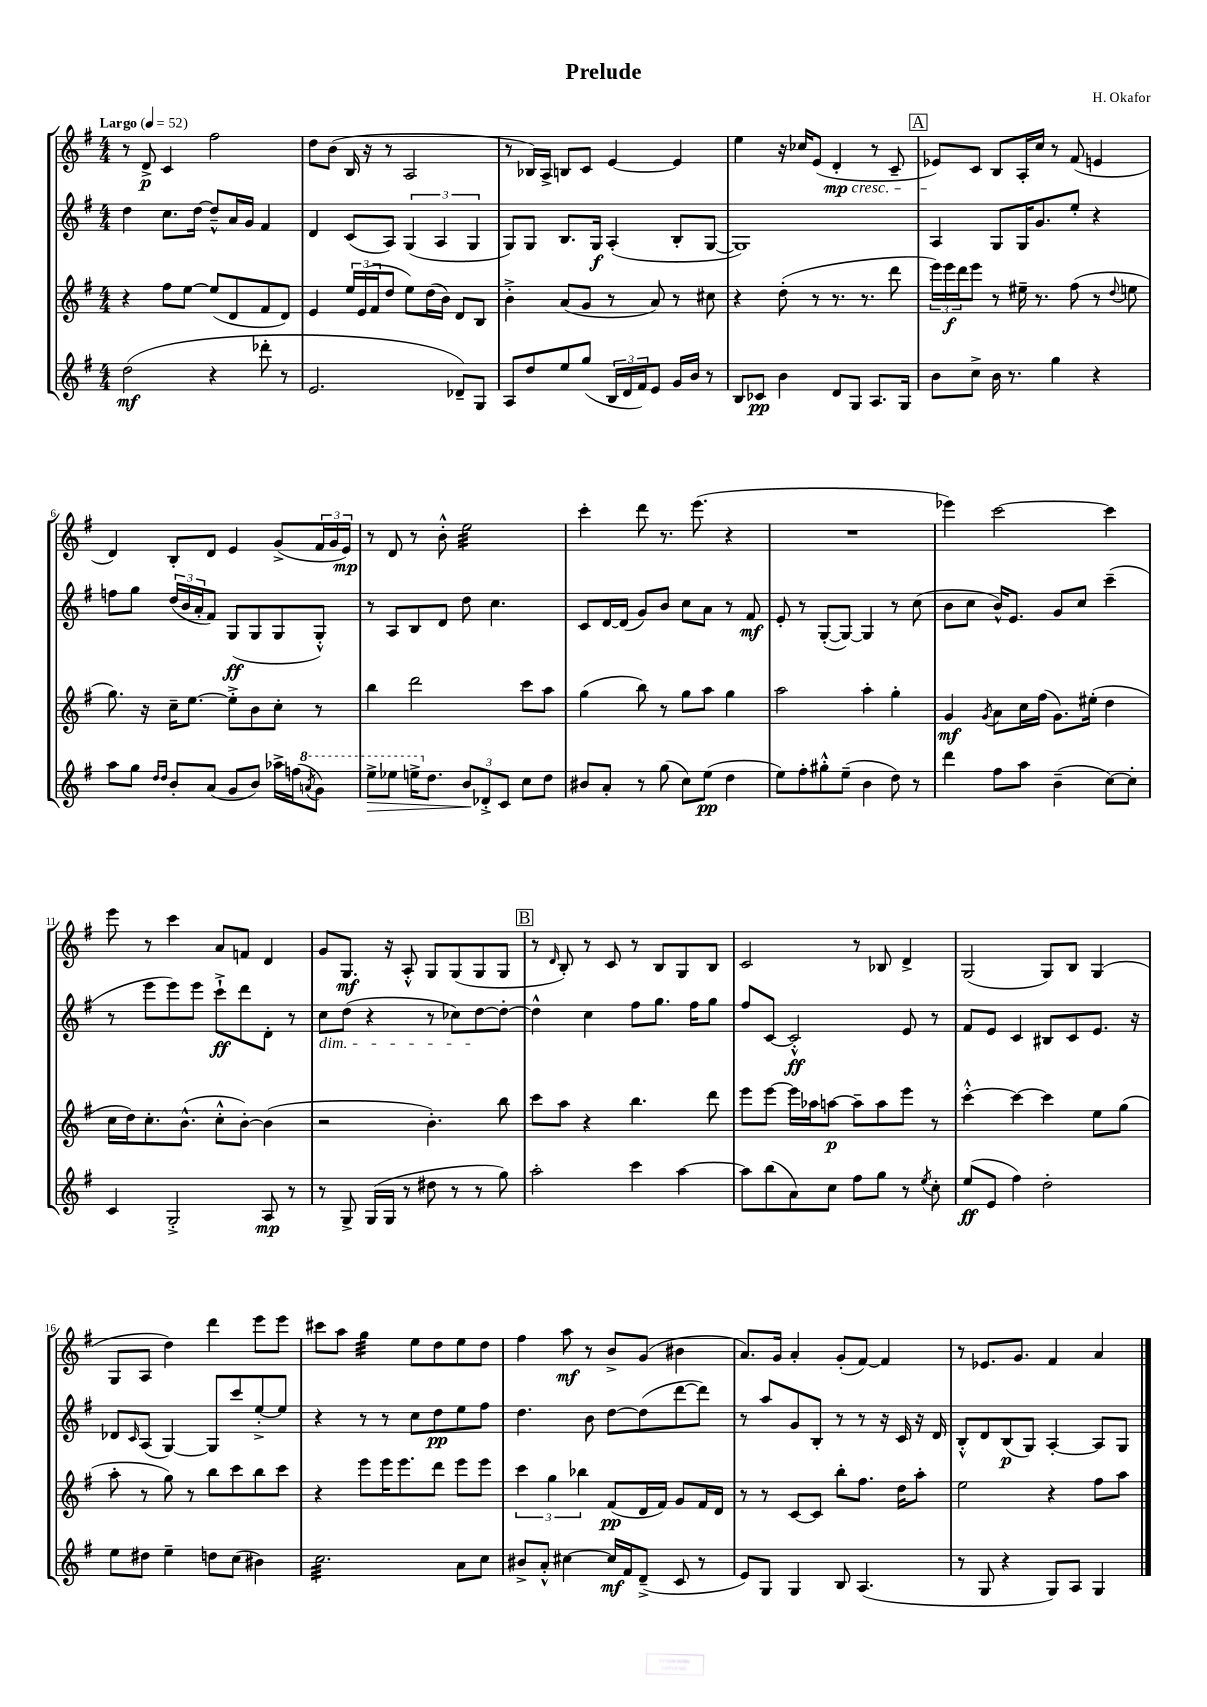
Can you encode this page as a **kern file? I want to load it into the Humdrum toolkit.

**kern	**kern	**kern	**kern
*staff4	*staff3	*staff2	*staff1
*clefG2	*clefG2	*clefG2	*clefG2
*k[f#]	*k[f#]	*k[f#]	*k[f#]
*M4/4	*M4/4	*M4/4	*M4/4
*MM52	*MM52	*MM52	*MM52
(2dd	4r	4dd	8r
.	.	.	8d^
.	8ff#	8.cc	4c
.	[8ee	.	.
.	.	[16dd	.
4r	(8ee]	8dd~^^]	2ff#
.	8d	16a	.
.	.	16g	.
8ddd-'	8f#	4f#	.
8r	8d)	.	.
=	=	=	=
2.e	4e	4d	8dd
.	.	.	(8b
.	24ee	(8c	16B
.	(24e	.	.
.	.	.	16r
.	24f#	.	.
.	8dd	8A)	8r
.	8ee)	(6G	2A
.	(16dd	.	.
.	.	6A	.
.	16b)	.	.
8d-~)	8d	.	.
.	.	6G	.
8G	8B	.	.
=	=	=	=
8A	4b'^	8G)	8r
8dd	.	8G	16B-)
.	.	.	16A^
8ee	(8a	8.B	8B
(8gg	8g	.	8c
.	.	16G	.
24B	8r	(4A'	[4e
24d	.	.	.
24f#)	.	.	.
8e	8a)	.	.
16g	8r	8B'	4e]
16b	.	.	.
8r	8cc#	[8G	.
=	=	=	=
8B	4r	1G])	4ee
8c-	.	.	.
4b	(8dd'	.	16r
.	.	.	16cc-
.	8r	.	(8e
8d	8.r	.	4d'
8G	.	.	.
.	8.r	.	.
8.A	.	.	8r
.	8ddd	.	8c~
16G	.	.	.
=	=	=	=
8b	24eee)	4A	8e-)
.	24eee	.	.
.	24ddd	.	.
8cc^	8eee	.	8c
16b	8r	8G	8B
8.r	.	.	.
.	16ee#~	16G	16A'
.	8.r	8.g	16cc
4gg	.	.	8r
.	(8ff#	8ee'	(8f#
4r	8r	4r	4e
.	8qqdd	.	.
.	8ee	.	.
=	=	=	=
8aa	8.gg)	8ff	4d)
8gg	.	8gg	.
.	16r	.	.
16qqdd	.	.	.
16qqdd	.	.	.
8b'	16cc~	(24dd	8B'
.	.	24b	.
.	[8.ee	.	.
.	.	24a'	.
(8a	.	8f#)	8d
8g	8ee'^]	(8G	4e
8b)	8b	8G	.
16aa-^	8cc'	8G	(8g^
(16ff	.	.	.
8qaa	.	.	.
8gg)	8r	8G'^^)	24f#
.	.	.	24g
.	.	.	24e)
=	=	=	=
8eee^	4bb	8r	8r
8eee-	.	8A	8d
16eee^	2ddd	8B	8r
8.dd	.	.	.
.	.	8d	8b'^^
12b	.	8dd	2ee
12d-'^	.	.	.
.	.	4.cc	.
12c	.	.	.
8cc	8ccc	.	.
8dd	8aa	.	.
=	=	=	=
8b#	(4gg	8c	4ccc'
8a'	.	[16d	.
.	.	(16d]	.
8r	8bb)	8g)	8ddd
(8gg	8r	8b	8.r
8cc)	8gg	8cc	.
.	.	.	(8.eee
(8ee	8aa	8a	.
4dd	4gg	8r	4r
.	.	8f#	.
=	=	=	=
8ee)	2aa	8e'	1r
8ff#'	.	8r	.
8gg#'^^	.	([8G'	.
(8ee~	.	8G_)	.
4b	4aa'	4G]	.
8dd)	4gg'	8r	.
8r	.	(8cc	.
=	=	=	=
4ddd	4g	8b	4eee-)
.	.	8cc	.
.	8qg	.	.
8ff#	8a	16b^^)	[2ccc
.	.	8.e	.
8aa	16cc	.	.
.	(16ff#	.	.
(4b~	8.g)	8g	.
.	.	8cc	.
.	(16ee#'	.	.
[8cc)	4dd	(4ccc~	4ccc]
8cc']	.	.	.
=	=	=	=
4c	16cc	8r	8eee
.	16dd)	.	.
.	8.cc'	8eee	8r
2G'^	.	8eee)	4ccc
.	(8.b^^	.	.
.	.	8eee	.
.	8cc'^^	8ccc`^	8a
.	[8b')	8ddd	8f
8A	(4b]	8d'	4d
8r	.	8r	.
=	=	=	=
8r	2r	8cc	8g
8G^	.	(8dd	8.G
(16G	.	4r	.
16G	.	.	16r
8r	.	.	8A'^^
8dd#	4.b')	8r	8G
8r	.	8cc-)	(8G
8r	.	[8dd	8G
8gg)	8bb	8dd'_	8G
=	=	=	=
2aa'	8ccc	4dd^^]	8r
.	.	.	16qqd
.	8aa	.	8B')
.	4r	4cc	8r
.	.	.	8c
4ccc	4.bb	8ff#	8r
.	.	8.gg	8B
[4aa	.	.	8G
.	.	16ff#	.
.	8ddd	8gg	8B
=	=	=	=
8aa]	8eee	8ff#	2c
(8bb	[8eee	[8c	.
8a)	16eee]	2c'^^]	.
.	16aa-	.	.
8cc	[8aa	.	.
8ff#	8aa~]	.	8r
8gg	8aa	.	8B-
8r	8eee	8e	4d^
8qee	.	.	.
8cc'	8r	8r	.
=	=	=	=
(8ee	[4ccc'^^	8f#	(2G
8e	.	8e	.
4ff#)	4ccc_	4c	.
2dd'	4ccc]	8B#	8G)
.	.	8c	8B
.	8ee	8.e	(4G
.	(8gg	.	.
.	.	16r	.
=	=	=	=
8ee	8aa'	8d-	8G
.	.	16qqc	.
8dd#	8r	(8A	8A
4ee~	8gg)	[4G)	4dd)
.	8r	.	.
8dd	8bb	8G]	4ddd
(8cc	8ccc	8ccc	.
4b#)	8bb	[8ee'^	8eee
.	8ccc	8ee]	8eee
=	=	=	=
2.cc	4r	4r	8ccc#
.	.	.	8aa
.	8eee	8r	4gg
.	16eee	8r	.
.	8.eee	.	.
.	.	8cc	8ee
.	8ddd	8dd	8dd
8a	8eee	8ee	8ee
8cc	8eee	8ff#	8dd
=	=	=	=
8b#^	6ccc	4.dd	4ff#
8a'^^	.	.	.
.	6gg	.	.
[4cc#	.	.	8aa
.	6bb-	.	.
.	.	8b	8r
16cc#]	(8f#	[8dd	8b^
16f#	.	.	.
(8d~^	16d	(8dd]	(8g
.	16f#)	.	.
8c	8g	[8ddd	4b#
8r	16f#	8ddd])	.
.	16d	.	.
=	=	=	=
8e)	8r	8r	8.a)
8G	8r	8aa	.
.	.	.	16g
4G	[8c	8g	4a'
.	8c]	8B'	.
8B	8bb'	8r	(8g'
(4.A	8.ff#	8r	[8f#)
.	.	16r	4f#]
.	16dd	16c	.
.	8aa'	16r	.
.	.	16d	.
=	=	=	=
8r	2ee	8B'^^	8r
8G	.	8d	8.e-
4r	.	(8B	.
.	.	.	8.g
.	.	8G)	.
8G)	4r	[4A'	4f#
8A	.	.	.
4G	8ff#	8A]	4a
.	8aa	8G	.
==	==	==	==
*-	*-	*-	*-
